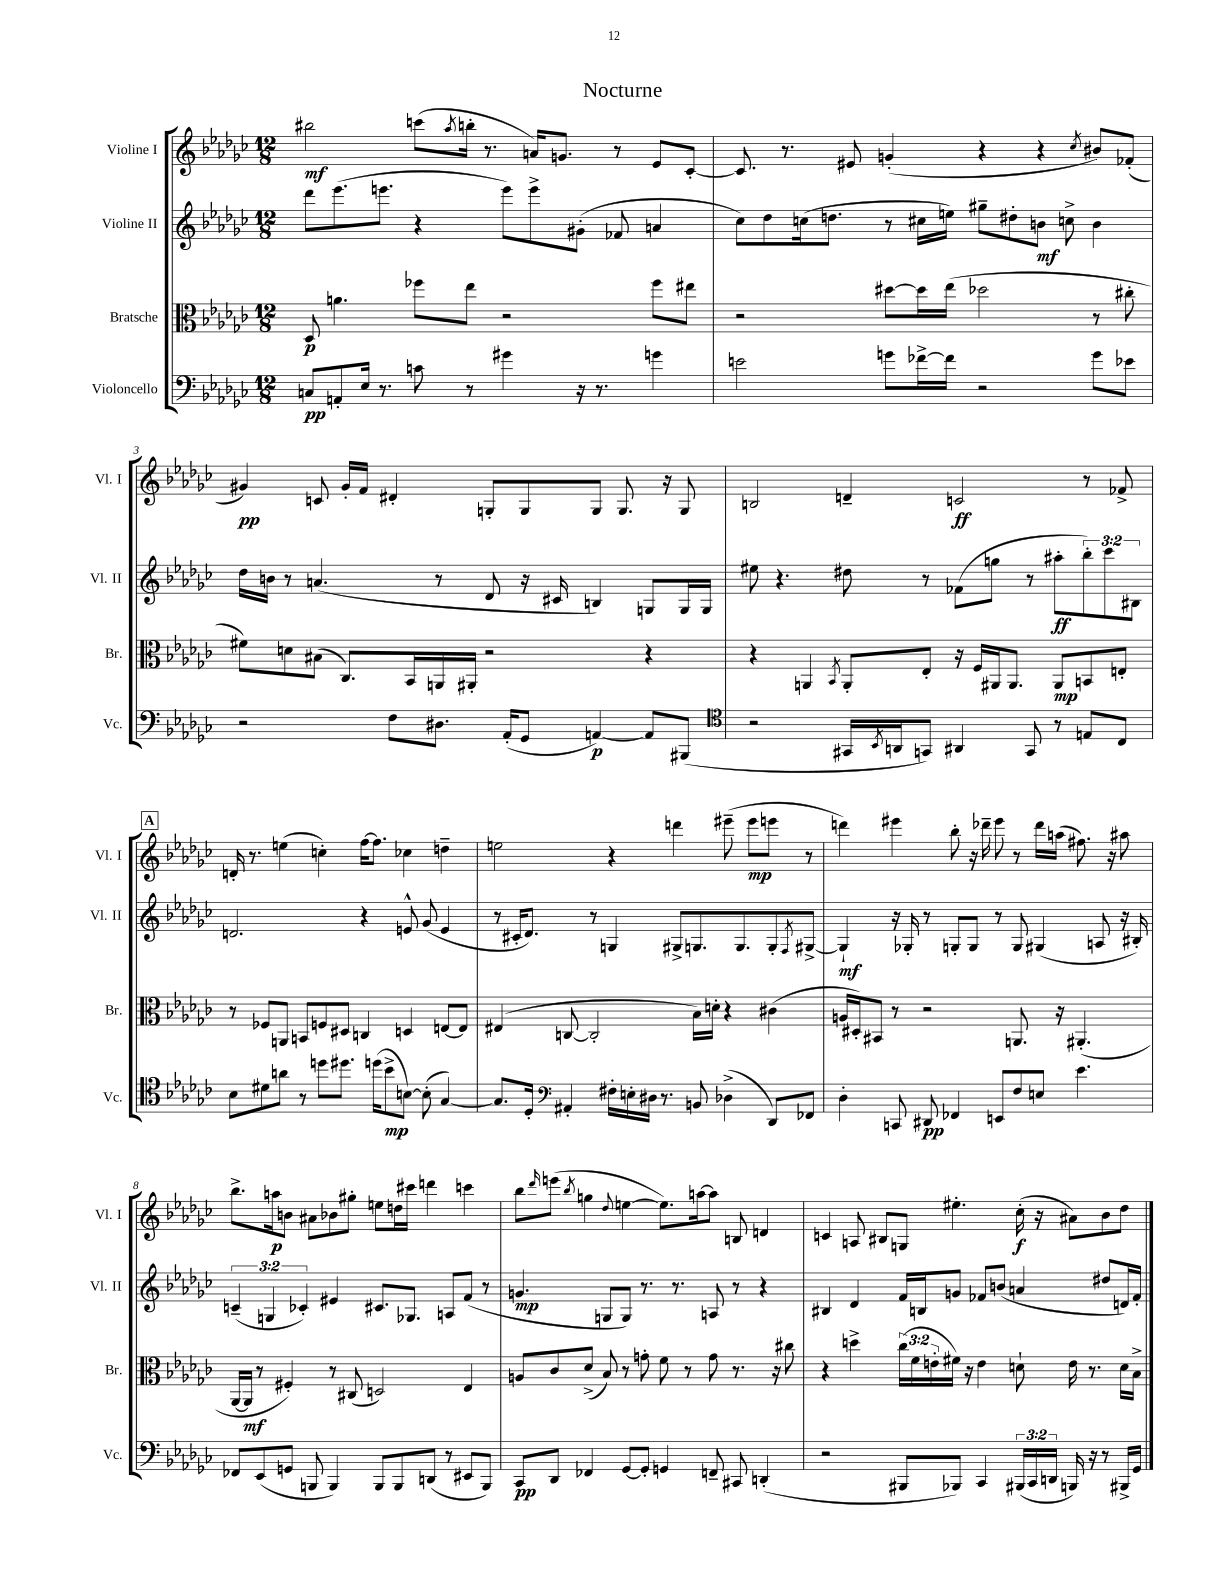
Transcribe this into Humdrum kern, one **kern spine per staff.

**kern	**kern	**kern	**kern
*staff4	*staff3	*staff2	*staff1
*clefF4	*clefC3	*clefG2	*clefG2
*k[b-e-a-d-g-c-]	*k[b-e-a-d-g-c-]	*k[b-e-a-d-g-c-]	*k[b-e-a-d-g-c-]
*M12/8	*M12/8	*M12/8	*M12/8
8C	8D-	8ddd-	2bb#
8AA'	4.a	(8.eee-	.
16E-	.	.	.
8.r	.	8.eee	.
8c	8ff-	4r	(8ccc
.	.	.	8qaa-
8r	8ee-	.	16bb'
.	.	.	8.r
4g#	2r	8eee)	.
.	.	8eee^	16a)
.	.	.	8.g
16r	.	(8g#'	.
8.r	.	.	.
.	.	8f-	8r
4g	8ff-	4a	8e-
.	8ee#	.	[8c-'
=	=	=	=
2e	2r	8cc-)	8.c-]
.	.	8dd-	.
.	.	.	8.r
.	.	(16cc	.
.	.	8.dd	.
.	.	.	8e#
8g	[8dd#	8r	(4g'
[16f-^	16dd#]	16cc#	.
16f-]	(16ee-	16ee)	.
2r	2dd-	8gg#~	4r
.	.	8dd#'	.
.	.	8b	4r
.	.	8cc^	.
.	.	.	8qcc-
8g	8r	4b	8b#)
8e-	8cc#'	.	(8f-'
=	=	=	=
2r	8f#)	16dd-	4g#)
.	.	16b	.
.	8d	8r	.
.	(8B#	(4.a	8c
.	8.C-)	.	16g#'
.	.	.	16f
8F	.	.	4d#'
.	16BB-	.	.
8.D#	16AA	8r	.
.	16AA#'	.	.
.	2r	8d-	8G'
(16AA-'	.	.	.
8GG-	.	16r	8G
.	.	16c#	.
[4AA)	.	4B)	8G
.	.	.	8.G
8AA]	4r	8G	.
.	.	.	16r
(8BBB#	.	16G	8G
.	.	16G	.
=	=	=	=
*clefC4	*	*	*
2r	4r	8ee#	2B
.	.	4.r	.
.	4AA	.	.
.	8qBB-	.	.
16GG#	8AA'	8dd#	4d~
8qBB-	.	.	.
16AA	.	.	.
8GG)	8E-'	8r	.
4AA#	16r	(8f-	2c
.	16F	.	.
.	16AA#	8gg	.
.	8.AA#	.	.
8GG	.	8r	.
8r	8AA#	8aa#'	.
8E	8BB	12bb-')	8r
.	.	12ccc-	.
8C-	8E'	.	8f-^
.	.	12B#	.
=	=	=	=
8B-	8r	2.d	16d'
.	.	.	8.r
8d#	8F-	.	.
8a	8AA	.	(4ee
8r	8BB	.	.
8dd	8F	.	4cc')
8.dd#	8D#	.	.
.	4C	4r	[16ff
(16dd	.	.	8.ff]
8b-^	.	.	.
[8B)	4D	8e^^	4cc-
(8B']	.	(8g-	.
[4G-)	[8E	4e	4dd~
.	8E]	.	.
=	=	=	=
8.G-]	(4E#	8r	2ee
.	.	16c#'	.
16D-'	.	8.d-)	.
*clefF4	*	*	*
4AA#'	[8C	.	.
.	2C']	8r	.
16F#'	.	4G	4r
16E'	.	.	.
16D#	.	.	.
8.r	.	.	.
.	.	8G#^	4ddd
8BB	16B-)	8.G	.
.	16d'	.	.
(4D-^	4r	.	(8eee#~
.	.	8.G	.
.	.	.	8eee#
8DD-)	(4c#	8G'	8eee
.	.	8qF	.
8FF-	.	[8G#^	8r
=	=	=	=
4D-'	16A	4G#`]	4ddd)
.	16D#')	.	.
.	8BB#	.	.
8CC	8r	16r	4eee#
.	.	16G-'	.
8DD#	2r	8r	.
4FF-	.	8G'	8bb-'
.	.	8G	16r
.	.	.	16ddd-~
8EE	.	8r	8eee#
8F	8.AA	8G	8r
8E	.	(4G#	16ddd-
.	16r	.	(16aa
4.e-	(4.AA#'	.	8.ff#)
.	.	8A	.
.	.	.	16r
.	.	16r	8aa#
.	.	16B#')	.
=	=	=	=
8FF-	[16AA-	(6c~	8.bb-^
.	16AA-]	.	.
(8EE-	8r	.	.
.	.	6G	.
.	.	.	16aa
8GG	4F#')	.	8b
.	.	6c-')	.
8BBB	.	.	8a#
4BBB)	8r	4e#	8b-
.	(8C#	.	8gg#'
8BBB	2D)	8.c#	8ee
8BBB	.	.	16dd
.	.	8.G-	16ccc#
(8DD	.	.	4ddd
8r	.	8A	.
8EE#	4E-	(8f	4ccc
8BBB)	.	8r	.
=	=	=	=
8CC-	8A	4.g	8bb-
.	.	.	16qqddd-
8DD-	8c-	.	(8eee
.	.	.	8qbb-
4FF-	(8d-^	.	4gg
.	8B-)	8G	.
.	.	.	8qqdd-
[8GG-	8r	8G)	[4ee
8GG-']	8g'	8.r	.
4GG	8f	.	8.ee])
.	.	8.r	.
.	8r	.	.
.	.	.	[16aa
8FF~	8g	8A	8aa]
8CC#	8.r	8r	8B
(4DD'	.	4r	4d
.	16r	.	.
.	8cc#	.	.
=	=	=	=
2r	4r	4B#	4c
.	4dd^	4d-	8A
.	.	.	8B#
8BBB#	(24cc-	16f	8G
.	24f	.	.
.	.	16B	.
.	24e'	.	.
8BBB-)	16f#)	8g	4.ee#'
.	16r	.	.
4CC-	4e	8f-	.
.	.	(8b	.
(24BBB#	8d`	4a	(16cc-'
24CC-	.	.	.
.	.	.	16r
24DD	.	.	.
16BBB)	16e	.	8a#)
16r	8.r	.	.
8r	.	8dd#	8b-
16BBB#^	16d	16d)	8dd-
16GG-	16B-^	16f-'	.
==	==	==	==
*-	*-	*-	*-
